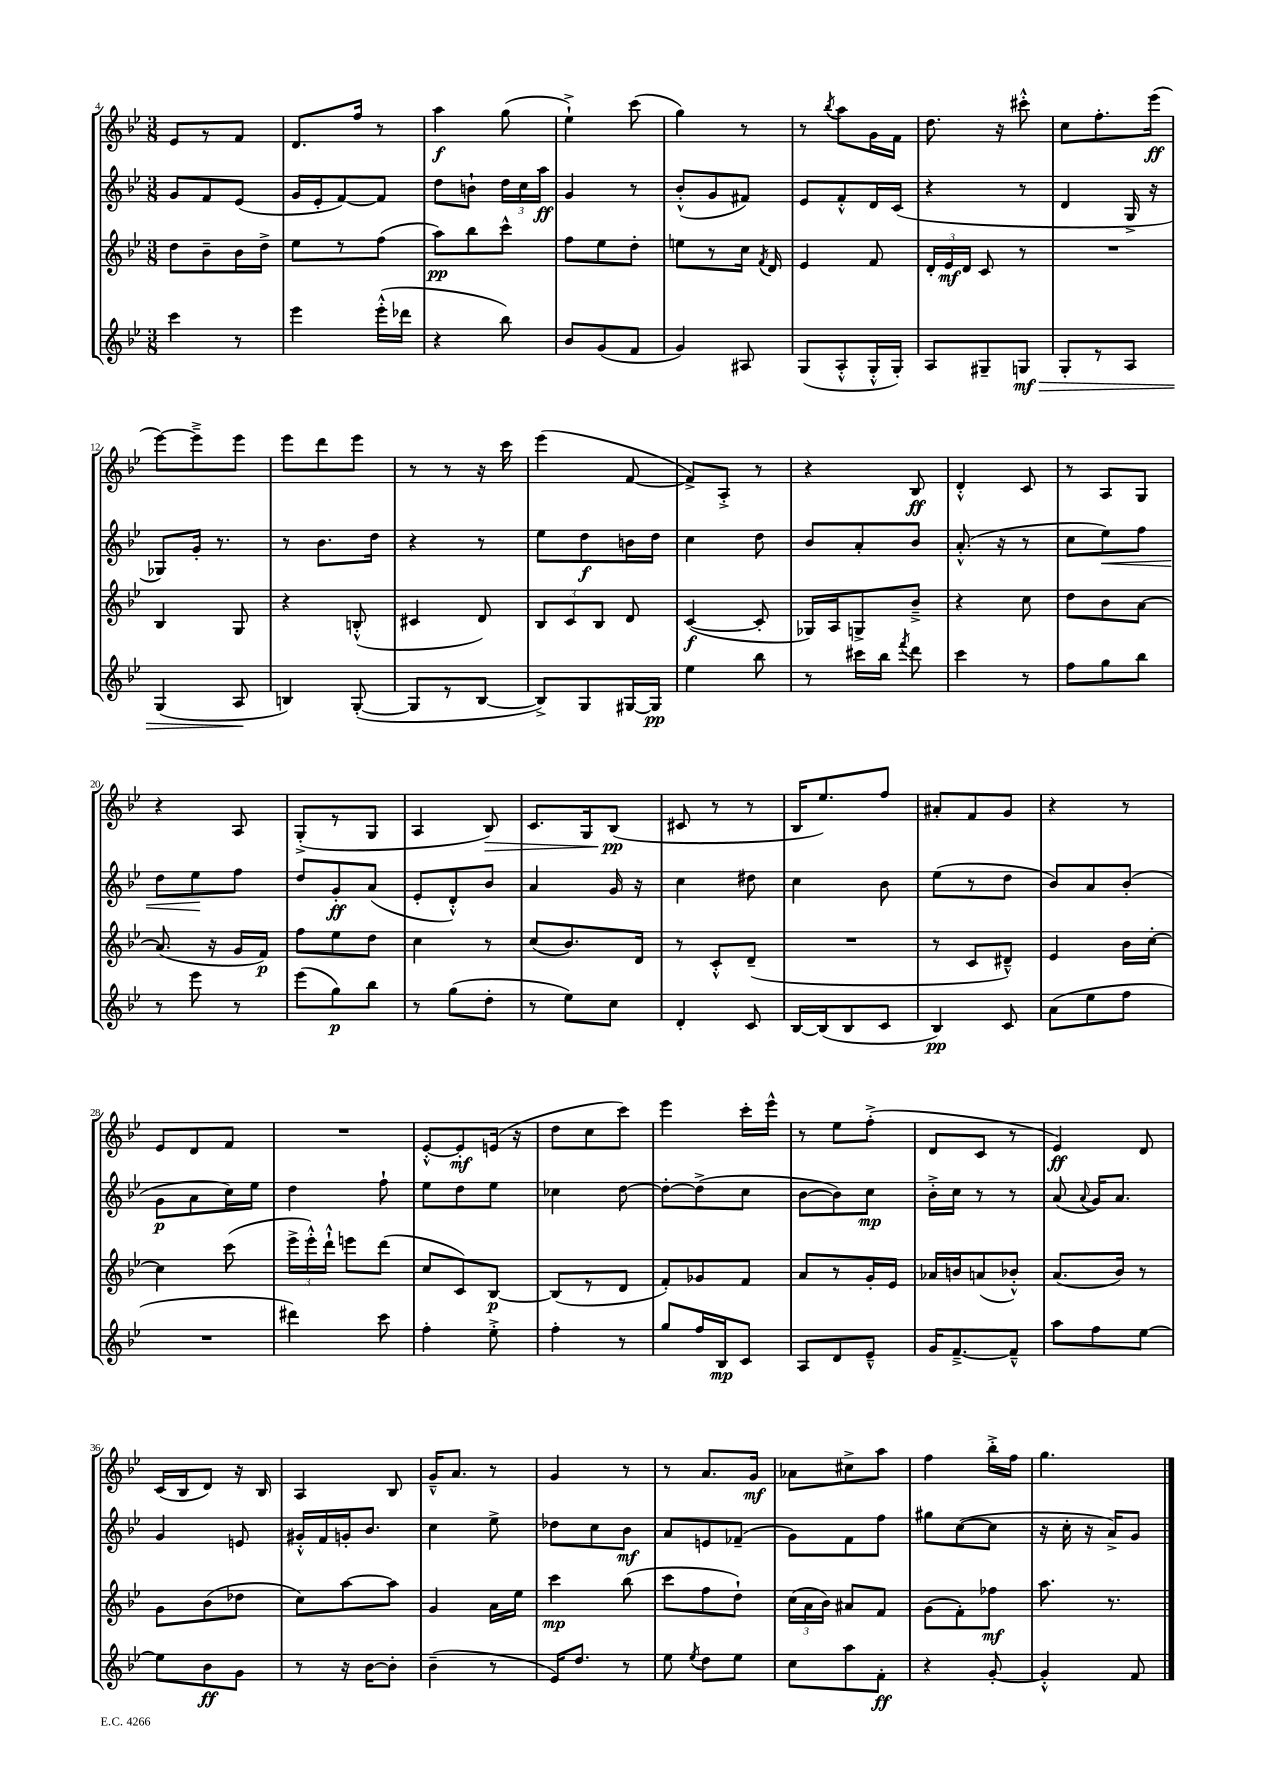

**kern	**dynam	**kern	**dynam	**kern	**dynam	**kern	**dynam
*part4	*part4	*part3	*part3	*part2	*part2	*part1	*part1
*staff4	*staff4	*staff3	*staff3	*staff2	*staff2	*staff1	*staff1
*clefG2	*	*clefG2	*	*clefG2	*	*clefG2	*
*k[b-e-]	*	*k[b-e-]	*	*k[b-e-]	*	*k[b-e-]	*
*M3/8	*	*M3/8	*	*M3/8	*	*M3/8	*
=4	=4	=4	=4	=4	=4	=4	=4
4ccc\	.	8dd\L	.	8g/L	.	8e-/L	.
.	.	8b-~\	.	8f/	.	8r	.
8r	.	16b-\L	.	(8e-/J	.	8f/J	.
.	.	16dd^\JJ	.	.	.	.	.
=5	=5	=5	=5	=5	=5	=5	=5
4eee-\	.	8ee-\L	.	16g/LL	.	8.d/L	.
.	.	.	.	16e-'/J	.	.	.
.	.	8r	.	[8f/)	.	.	.
.	.	.	.	.	.	16ff/Jk	.
(16eee-'^^\LL	.	(8ff\J	.	8f/J]	.	8r	.
16ddd-X\JJ	.	.	.	.	.	.	.
=6	=6	=6	=6	=6	=6	=6	=6
4r	.	8aa\L)	pp	8dd\L	.	4aa\	f
.	.	8bb-\	.	8bn`\J	.	.	.
8bb-\)	.	8ccc^^\J	.	24dd\LL	.	(8gg\	.
.	.	.	.	24cc\	.	.	.
.	.	.	.	24aa\JJ	ff	.	.
=7	=7	=7	=7	=7	=7	=7	=7
8b-/L	.	8ff\L	.	4g/	.	4ee-`^\)	.
(8g/	.	8ee-\	.	.	.	.	.
8f/J	.	8dd'\J	.	8r	.	(8ccc\	.
=8	=8	=8	=8	=8	=8	=8	=8
4g/)	.	8een\L	.	(8b-'^^/L	.	4gg\)	.
.	.	8r	.	8g/	.	.	.
8A#X/	.	16cc\Jk	.	8f#X/J)	.	8r	.
.	.	8qf/	.	.	.	.	.
.	.	16d/	.	.	.	.	.
=9	=9	=9	=9	=9	=9	=9	=9
(8G/L	.	4e-/	.	8e-/L	.	8r	.
.	.	.	.	.	.	8qbb-/	.
8A'^^/	.	.	.	8f'^^/	.	8aa\L	.
16G'^^/L	.	8f/	.	16d/L	.	16g\L	.
16G'/JJ)	.	.	.	(16c/JJ	.	16f\JJ	.
=10	=10	=10	=10	=10	=10	=10	=10
8A/L	.	24d'/LL	.	4r	.	8.dd\	.
.	.	24e-/	mf	.	.	.	.
.	.	24d/JJ	.	.	.	.	.
8G#X~/	.	8c/	.	.	.	.	.
.	.	.	.	.	.	16r	.
!	!LO:HP:b	!	!	!	!	!	!
8Gn/J	> mf	8r	.	8r	.	8ccc#X'^^\	.
=11	=11	=11	=11	=11	=11	=11	=11
8G'/L	.	4.r	.	4d/	.	8cc\L	.
8r	.	.	.	.	.	8.ff'\	.
8A/J	.	.	.	16G^/	.	.	.
.	.	.	.	16r	.	(16eee-\Jk	ff
!!LO:LB:g=z
=12	=12	=12	=12	=12	=12	=12	=12
(4G/	.	4B-/	.	8G-X/L)	.	[8eee-\L)	.
.	.	.	.	16g'/Jk	.	8eee-~^\]	.
.	.	.	.	8.r	.	.	.
8A/	.	8G/	.	.	.	8eee-\J	.
.	]	.	.	.	.	.	.
=13	=13	=13	=13	=13	=13	=13	=13
4Bn/)	.	4r	.	8r	.	8eee-\L	.
.	.	.	.	8.b-\L	.	8ddd\	.
([8G'/	.	(8Bn'^^/	.	.	.	8eee-\J	.
.	.	.	.	16dd\Jk	.	.	.
=14	=14	=14	=14	=14	=14	=14	=14
8G/L]	.	4c#X/	.	4r	.	8r	.
8r	.	.	.	.	.	8r	.
[8B-/J	.	8d/)	.	8r	.	16r	.
.	.	.	.	.	.	16ccc\	.
=15	=15	=15	=15	=15	=15	=15	=15
8B-^/L])	.	12B-/L	.	8ee-\L	.	(4eee-\	.
.	.	12c/	.	.	.	.	.
8G/	.	.	.	8dd\	f	.	.
.	.	12B-/J	.	.	.	.	.
[16G#X/L	.	8d/	.	16bn\L	.	[8f/	.
16G#/JJ]	pp	.	.	16dd\JJ	.	.	.
=16	=16	=16	=16	=16	=16	=16	=16
4ee-\	.	([4c/	f	4cc\	.	8f^/L])	.
.	.	.	.	.	.	8A'^/J	.
8bb-\	.	8c'/]	.	8dd\	.	8r	.
=17	=17	=17	=17	=17	=17	=17	=17
8r	.	16G-X/LL)	.	8b-/L	.	4r	.
.	.	16A/J	.	.	.	.	.
16ccc#X\LL	.	8Gn^/	.	8a'/	.	.	.
16bb-\JJ	.	.	.	.	.	.	.
8qfff/	.	.	.	.	.	.	.
8ddd\	.	8b-~^/J	.	8b-/J	.	8B-/	ff
=18	=18	=18	=18	=18	=18	=18	=18
4ccc\	.	4r	.	(8.a'^^/	.	4d'^^/	.
.	.	.	.	16r	.	.	.
8r	.	8cc\	.	8r	.	8c/	.
=19	=19	=19	=19	=19	=19	=19	=19
8ff\L	.	8dd\L	.	8cc\L	.	8r	.
!	!	!	!	!	!LO:HP:b	!	!
8gg\	.	8b-\	.	8ee-\)	<	8A/L	.
8bb-\J	.	[8a\J	.	8ff\J	.	8G/J	.
!!LO:LB:g=z
=20	=20	=20	=20	=20	=20	=20	=20
8r	.	(8.a/]	.	8dd\L	.	4r	.
8eee-\	.	.	.	8ee-\	.	.	.
.	.	16r	.	.	.	.	.
8r	.	16g/LL	.	8ff\J	[	8A/	.
.	.	16f/JJ)	p	.	.	.	.
=21	=21	=21	=21	=21	=21	=21	=21
(8eee-\L	.	8ff\L	.	8dd/L	.	(8G'^/L	.
8gg\)	p	8ee-\	.	8g'/	ff	8r	.
8bb-\J	.	8dd\J	.	(8a/J	.	8G/J	.
=22	=22	=22	=22	=22	=22	=22	=22
8r	.	4cc\	.	8e-'/L	.	4A/	.
(8gg\L	.	.	.	8d'^^/)	.	.	.
!	!	!	!	!	!	!	!LO:HP:b
8dd'\J	.	8r	.	8b-/J	.	8B-/)	>
=23	=23	=23	=23	=23	=23	=23	=23
8r	.	(8cc/L	.	4a/	.	8.c/L	.
8ee-\L)	.	8.b-/)	.	.	.	.	.
.	.	.	.	.	.	16G/k	.
8cc\J	.	.	.	16g/	.	(8B-/J	pp
.	.	16d/Jk	.	16r	.	.	.
.	.	.	.	.	.	.	]
=24	=24	=24	=24	=24	=24	=24	=24
4d'/	.	8r	.	4cc\	.	8c#X/	.
.	.	8c'^^/L	.	.	.	8r	.
8c/	.	(8d~/J	.	8dd#X\	.	8r	.
=25	=25	=25	=25	=25	=25	=25	=25
[16B-/LL	.	4.r	.	4cc\	.	16B-/KL	.
(16B-/J]	.	.	.	.	.	8.ee-/)	.
8B-/	.	.	.	.	.	.	.
8c/J	.	.	.	8b-\	.	8ff/J	.
=26	=26	=26	=26	=26	=26	=26	=26
4B-/)	pp	8r	.	(8ee-\L	.	8a#X'/L	.
.	.	8c/L	.	8r	.	8f/	.
8c/	.	8d#X~^^/J)	.	8dd\J	.	8g/J	.
=27	=27	=27	=27	=27	=27	=27	=27
(8a\L	.	4e-/	.	8b-/L)	.	4r	.
8ee-\	.	.	.	8a/	.	.	.
8ff\J	.	16b-\LL	.	(8b-'/J	.	8r	.
.	.	[16cc'\JJ	.	.	.	.	.
!!LO:LB:g=z
=28	=28	=28	=28	=28	=28	=28	=28
4.r	.	4cc\]	.	8g\L	p	8e-/L	.
.	.	.	.	8a\	.	8d/	.
.	.	(8ccc\	.	16cc\L)	.	8f/J	.
.	.	.	.	16ee-\JJ	.	.	.
=29	=29	=29	=29	=29	=29	=29	=29
4ddd#X\)	.	24eee-^\LL	.	4dd\	.	4.r	.
.	.	24eee-'^^\)	.	.	.	.	.
.	.	24ddd`^^\JJ	.	.	.	.	.
.	.	8eeen\L	.	.	.	.	.
8ccc\	.	(8ddd\J	.	8ff`\	.	.	.
=30	=30	=30	=30	=30	=30	=30	=30
4ff'\	.	8cc/L	.	8ee-\L	.	[8e-'^^/L	.
.	.	8c/)	.	8dd\	.	8e-'/]	mf
8ee-'^\	.	[8B-/J	p	8ee-\J	.	(16en/Jk	.
.	.	.	.	.	.	16r	.
=31	=31	=31	=31	=31	=31	=31	=31
4ff'\	.	(8B-/L]	.	4cc-X\	.	8dd\L	.
.	.	8r	.	.	.	8cc\	.
8r	.	8d/J	.	[8dd\	.	8ccc\J)	.
=32	=32	=32	=32	=32	=32	=32	=32
8gg/L	.	8f'/L)	.	8dd'\L_	.	4eee-\	.
16ff/L	.	8g-X/	.	(8dd^\]	.	.	.
16B-/J	mp	.	.	.	.	.	.
8c/J	.	8f/J	.	8cc\J	.	16ccc'\LL	.
.	.	.	.	.	.	16eee-^^\JJ	.
=33	=33	=33	=33	=33	=33	=33	=33
8A/L	.	8a/L	.	[8b-\L	.	8r	.
8d/	.	8r	.	8b-\])	.	8ee-\L	.
8e-~^^/J	.	16g'/L	.	8cc\J	mp	(8ff'^\J	.
.	.	16e-/JJ	.	.	.	.	.
=34	=34	=34	=34	=34	=34	=34	=34
16g/KL	.	16a-X/LL	.	16b-'^\LL	.	8d/L	.
[8.f~^/	.	16bn/J	.	16cc\JJ	.	.	.
.	.	(8an/	.	8r	.	8c/J	.
8f~^^/J]	.	8b-X'^^/J)	.	8r	.	8r	.
=35	=35	=35	=35	=35	=35	=35	=35
8aa\L	.	(8.a/L	.	(8a/	.	4e-/)	ff
.	.	.	.	8qqa/	.	.	.
8ff\	.	.	.	16g/KL)	.	.	.
.	.	16b-/Jk)	.	8.a/J	.	.	.
[8ee-\J	.	8r	.	.	.	8d/	.
!!LO:LB:g=z
=36	=36	=36	=36	=36	=36	=36	=36
8ee-\L]	.	8g\L	.	4g/	.	(16c/LL	.
.	.	.	.	.	.	16B-/J	.
8b-\	ff	(8b-\	.	.	.	8d/J)	.
8g\J	.	8dd-X\J	.	8en/	.	16r	.
.	.	.	.	.	.	16B-/	.
=37	=37	=37	=37	=37	=37	=37	=37
8r	.	8cc\L)	.	16g#X'^^/LL	.	4A/	.
.	.	.	.	16f/	.	.	.
16r	.	[8aa\	.	16gn'/J	.	.	.
[16b-\KL	.	.	.	8.b-/J	.	.	.
8b-'\J]	.	8aa\J]	.	.	.	8B-/	.
=38	=38	=38	=38	=38	=38	=38	=38
(4b-~\	.	4g/	.	4cc\	.	16g~^^/KL	.
.	.	.	.	.	.	8.a/J	.
8r	.	16a\LL	.	8ee-^\	.	8r	.
.	.	16ee-\JJ	.	.	.	.	.
=39	=39	=39	=39	=39	=39	=39	=39
16e-/KL)	.	4ccc\	mp	8dd-X\L	.	4g/	.
8.dd/J	.	.	.	.	.	.	.
.	.	.	.	8cc\	.	.	.
8r	.	(8bb-\	.	8b-\J	mf	8r	.
=40	=40	=40	=40	=40	=40	=40	=40
8ee-\	.	8ccc\L	.	8a/L	.	8r	.
8qee-/	.	.	.	.	.	.	.
8dd\L	.	8ff\	.	8en/	.	8.a/L	.
8ee-\J	.	8dd`\J)	.	(8f-X~/J	.	.	.
.	.	.	.	.	.	16g/Jk	mf
=41	=41	=41	=41	=41	=41	=41	=41
8cc\L	.	(24cc\LL	.	8g\L)	.	8a-X\L	.
.	.	24a\	.	.	.	.	.
.	.	24b-\JJ)	.	.	.	.	.
8aa\	.	8a#X/L	.	8f\	.	8cc#X^\	.
8f'\J	ff	8f/J	.	8ff\J	.	8aa\J	.
=42	=42	=42	=42	=42	=42	=42	=42
4r	.	(8g\L	.	8gg#X\L	.	4ff\	.
.	.	8f'\)	.	([8cc\	.	.	.
[8g'/	.	8ff-X\J	mf	8cc\J]	.	16bb-'^\LL	.
.	.	.	.	.	.	16ff\JJ	.
=43	=43	=43	=43	=43	=43	=43	=43
4g'^^/]	.	8.aa\	.	16r	.	4.gg\	.
.	.	.	.	16cc'\	.	.	.
.	.	.	.	16r	.	.	.
.	.	8.r	.	16a^/KL)	.	.	.
8f/	.	.	.	8g/J	.	.	.
==	==	==	==	==	==	==	==
*-	*-	*-	*-	*-	*-	*-	*-
